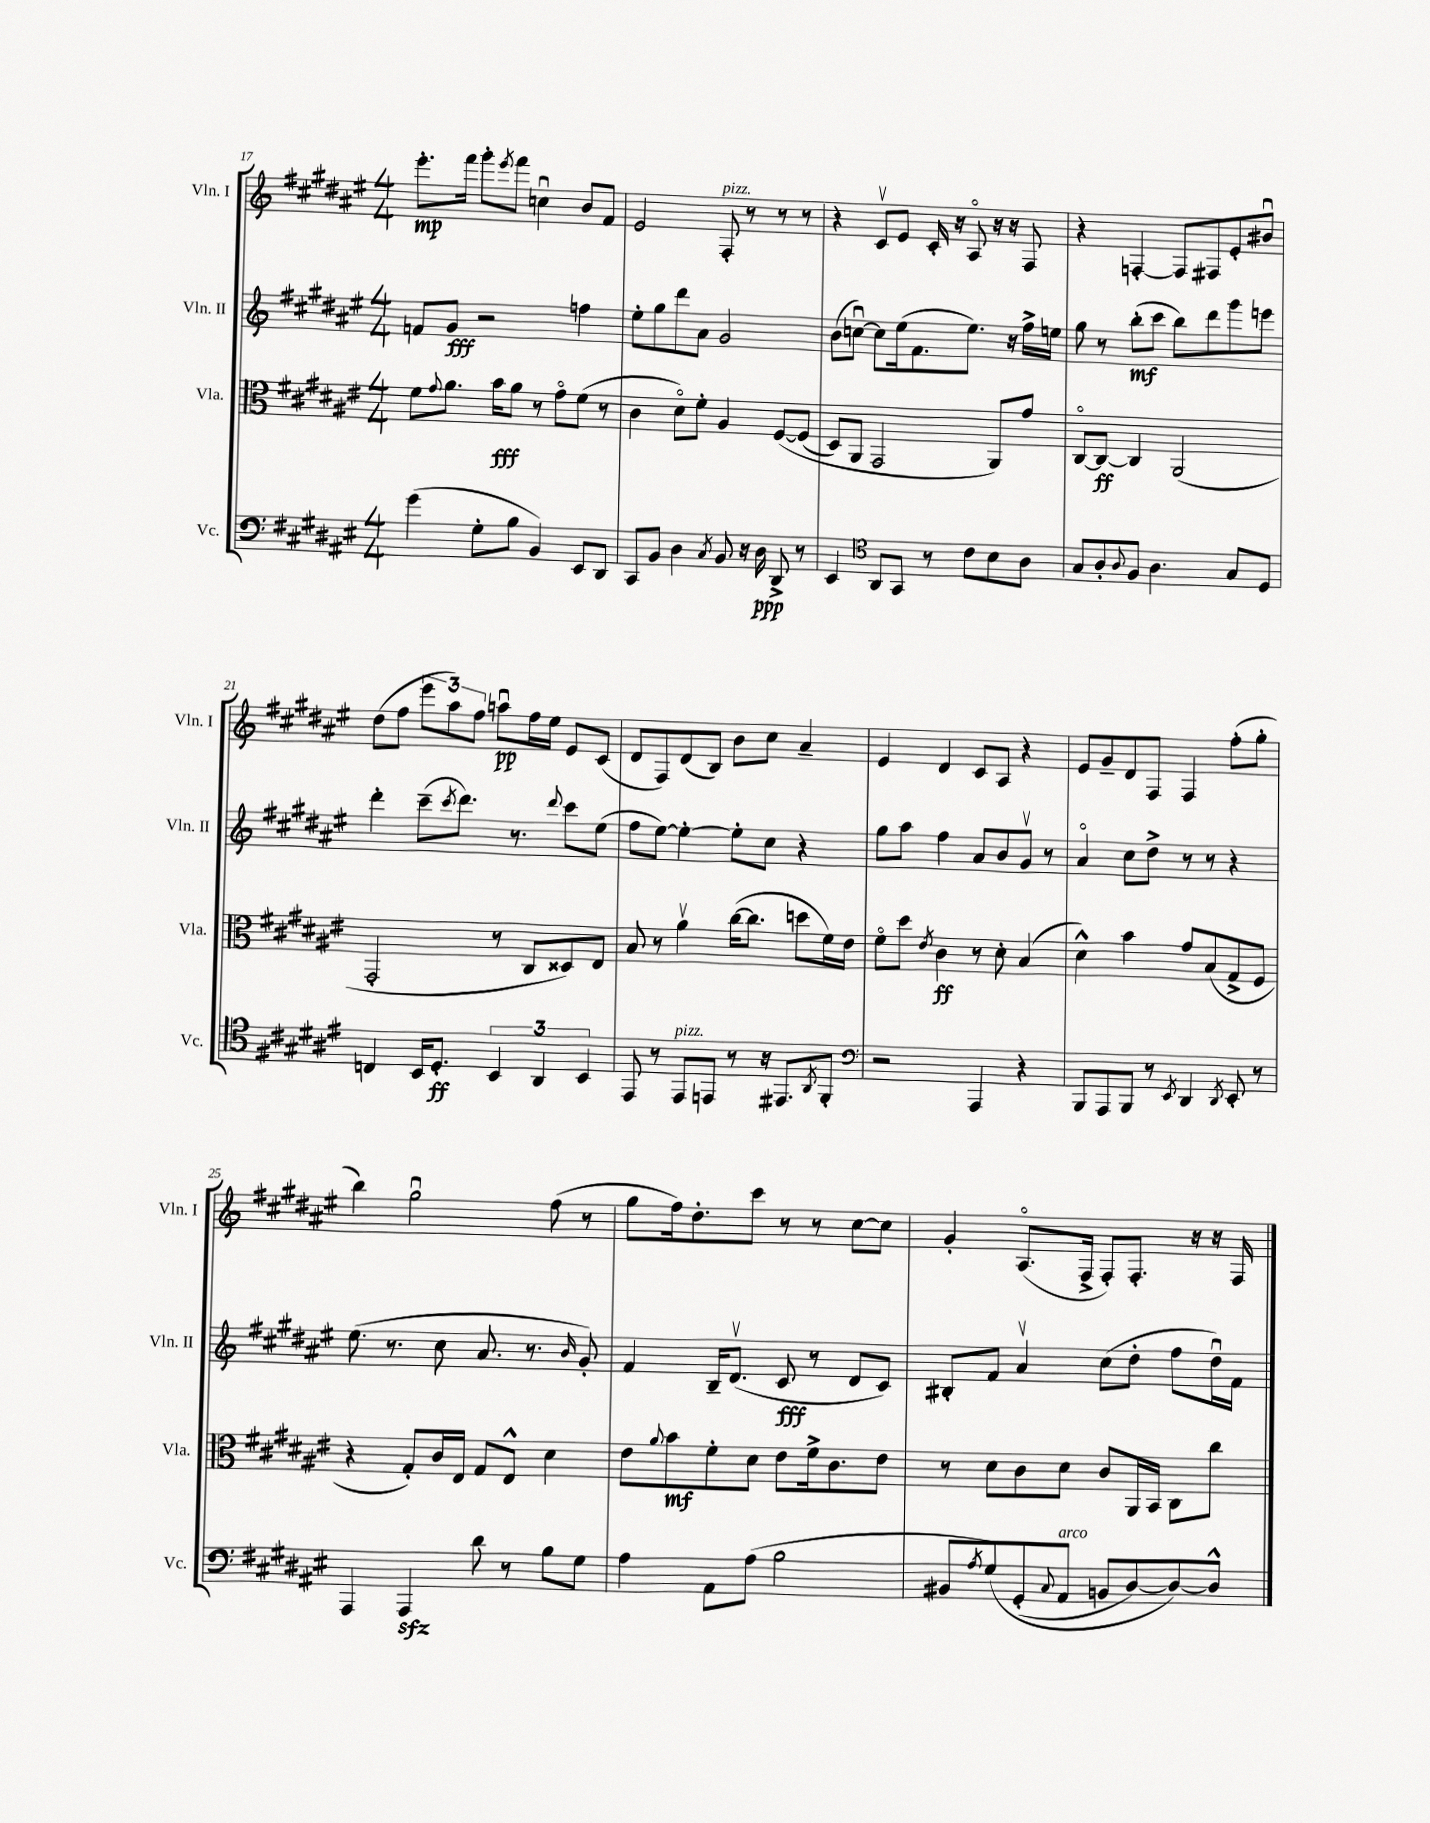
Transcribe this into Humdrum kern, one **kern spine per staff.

**kern	**kern	**kern	**kern
*staff4	*staff3	*staff2	*staff1
*clefF4	*clefC3	*clefG2	*clefG2
*k[f#c#g#d#a#e#]	*k[f#c#g#d#a#e#]	*k[f#c#g#d#a#e#]	*k[f#c#g#d#a#e#]
*M4/4	*M4/4	*M4/4	*M4/4
(4g#	8f#	8f	8.eee#'
.	8qqg#	.	.
.	8.a#	8g#	.
.	.	.	16fff#
8G#'	.	2r	8ggg#'
.	16b	.	.
.	.	.	8qeee#
8B	8a#	.	8fff#
4BB)	8r	.	4ccu
.	8g#o	.	.
8EE#	(8f#	4ff	8b
8DD#	8r	.	8f#
=	=	=	=
8CC#	4c#	8ee#'	2e#
8BB	.	8gg#	.
4D#	8d#o)	8ddd#	.
.	8f#'	8a#	.
8qC#	.	.	.
8BB	4A#	2g#	8F#'
16r	.	.	8r
16D#	.	.	.
8DD#^	&([8F#	.	8r
8r	(8F#]	.	8r
=	=	=	=
4EE#	8D#)	(8b	4r
.	8AA#	[8ccu)	.
*clefC4	*	*	*
8AA#	2GG#	8cc]	8c#v
8GG#	.	(16ee#	8e#
.	.	8.f#	.
8r	.	.	16c#'
.	.	.	16r
8c#	.	8.ee#)	8A#o
8B	8AA#&)	.	16r
.	.	16r	16r
8A#	8g#	16ff#^	8F#
.	.	16ee	.
=	=	=	=
8G#	[8C#o	8gg#	4r
8A#'	8C#_	8r	.
8qqA#	.	.	.
8F#	4C#]	(8bb'	[4F'
4.A#	.	8ccc#	.
.	(2AA#	8bb)	8F]
.	.	8ddd#	8F#
8G#	.	8ggg#	8e#'
8D#	.	8eee	8b#u
=	=	=	=
4C	2GG#'	4ddd#'	(8dd#
.	.	.	8ff#
16BB	.	(8ccc#~	12eee#
8.D#'	.	.	.
.	.	.	12aa#)
.	.	8qccc#	.
.	.	8.ddd#)	.
.	.	.	12ff#
6BB	8r	.	8aau
.	.	8.r	.
.	8C#	.	16ff#
6AA#	.	.	.
.	.	.	16ee#
.	.	8qqddd#	.
.	8D##)	8ccc#	8e#
6BB	.	.	.
.	8E#	(8ee#	(8c#
=	=	=	=
8EE#	8B	8ff#	8d#
8r	8r	[8ee#)	8F#)
8EE#	4a#v	4ee#'_	(8d#
8EE	.	.	8B)
8r	([16cc#	8ee#']	8b
.	8.cc#]	.	.
16r	.	8cc#	8cc#
8.EE#	.	.	.
.	8dd	4r	4a#~
8qAA#	.	.	.
8FF#'	16f#)	.	.
.	16e#	.	.
=	=	=	=
*clefF4	*	*	*
2r	8f#o	8gg#	4e#
.	8dd#	8aa#	.
.	8qe#	.	.
.	4c#	4ff#	4d#
4AAA#	8r	8a#	8c#
.	8d#'	8b	8A#
4r	(4B	8g#v	4r
.	.	8r	.
=	=	=	=
8BBB	4d#^^)	4a#o	8e#
8AAA#	.	.	8g#~
8BBB	4b	8cc#	8d#
8r	.	8dd#^	8F#
8qEE#	.	.	.
4DD#	8g#	8r	4F#
.	(8B	8r	.
8qDD#	.	.	.
8EE#'	8G#^	4r	(8ff#'
8r	8F#	.	8gg#'
=	=	=	=
4AAA#	4r	(8.ee#	4bb)
.	.	8.r	.
4AAA#	8G#')	.	2gg#u
.	16c#	8cc#	.
.	16E#	.	.
8d#	8G#	8.a#	.
8r	8E#^^	.	.
.	.	8.r	.
8B	4d#	.	(8ff#
.	.	16qqb	.
8G#	.	8g#')	8r
=	=	=	=
4A#	8e#	4f#	8gg#
.	8qqa#	.	.
.	8b	.	16ff#)
.	.	.	8.dd#'
8AA#	8f#'	16B~	.
.	.	(8.d#v	.
(8A#	8d#	.	8ccc#
2B	8e#	8c#	8r
.	16f#^	8r	8r
.	8.c#	.	.
.	.	8d#	[8cc#
.	8e#	8c#)	8cc#]
=	=	=	=
8BB#	8r	8B#'	4g#'
8qA#	.	.	.
&(8G#)	8d#	8f#	.
(8GG#'	8c#	4a#v	(8.A#o
8qqC#	.	.	.
8AA#	8d#	.	.
.	.	.	16F#^
8BB	8c#	(8cc#	8F#')
[8D#)	16AA#	8dd#'	8.F#'
.	16BB	.	.
8D#_&)	8C#	8ff#	.
.	.	.	16r
8D#^^]	8cc#	16dd#u)	16r
.	.	16f#	16F#
==	==	==	==
*-	*-	*-	*-
